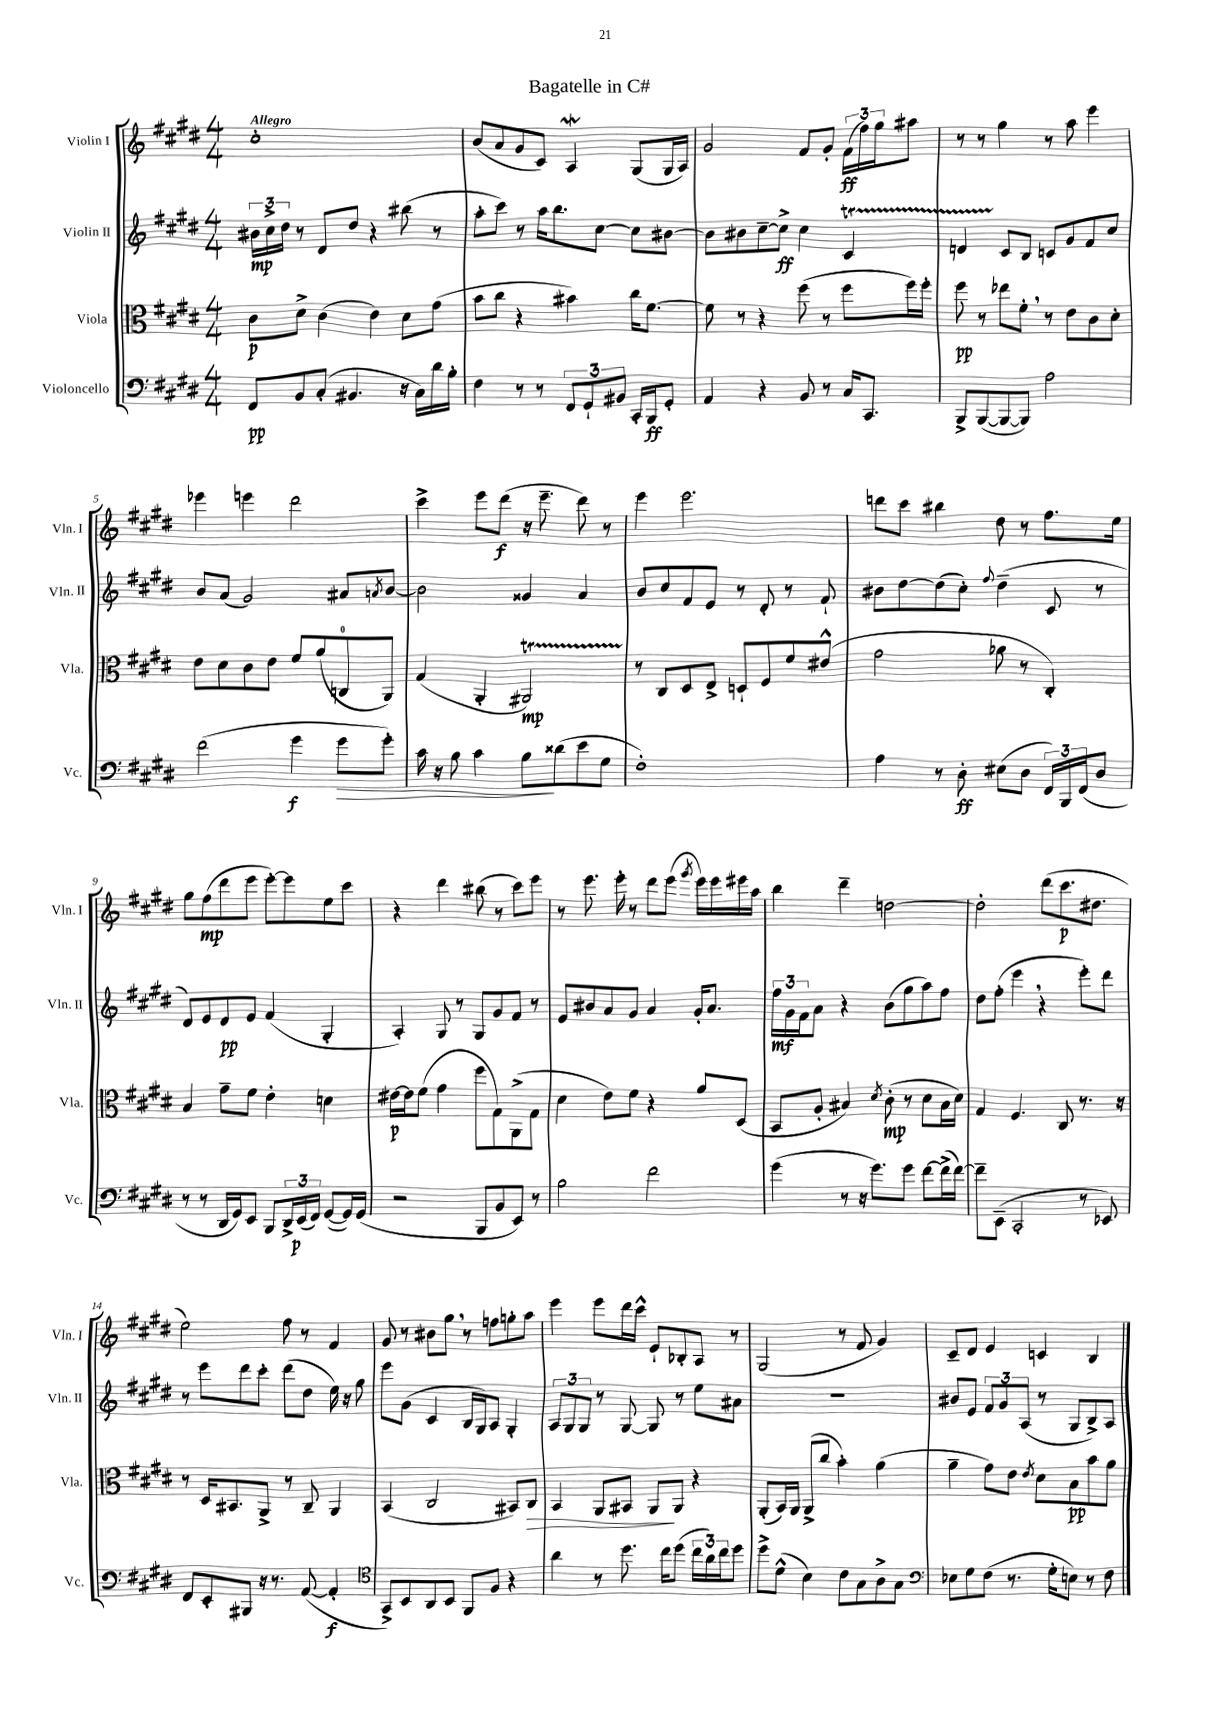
\header { title = "Bagatelle in C#" }
<<
\new StaffGroup <<
\new Staff = "s0" \with { instrumentName = "Violin I" shortInstrumentName = "Vln. I" } {
    \clef treble \key e \major \numericTimeSignature \time 4/4 \tempo "Allegro"
    cis''1-. |
    b'8( a'8 gis'8 cis'8) a4\mordent gis8( gis16 a16) |
    gis'2 fis'8 gis'8-. \tuplet 3/2 { fis'16\ff( fis''16) gis''16 } ais''8 |
    r8 r8 gis''4 r8 a''8 e'''4 |
    ees'''4 e'''4 dis'''2 |
    cis'''4-> e'''8 dis'''8\f( r16 e'''8.-- dis'''8) r8 |
    e'''4 e'''2. |
    d'''8 cis'''8 bis''4 dis''8 r8 fis''8. e''16 |
    gis''8 fis''8\mp( dis'''8 e'''8 e'''8~-.) e'''8 e''8 cis'''8 |
    r4 dis'''4 bis''8( r8 cis'''8) e'''8 |
    r8 e'''8. e'''16-. r8 dis'''8 e'''8( \acciaccatura { gis'''8 } e'''16) e'''16 eis'''16 a''16 |
    b''4 dis'''4-- d''2~ |
    d''2-. dis'''8( cis'''8.\p dis''8. |
    e''2) fis''8 r8 fis'4 |
    gis'8 r8 bis'8 gis''8 \breathe r8 f''8 g''8-. a''8 |
    e'''4 e'''8 dis'''16 cis'''16-^ e'8-! bes8-. a8 r8 |
    gis2( r8 fis'8 gis'4) |
    cis'8-- dis'8 e'4 c'4 b4 \bar "|." |
}
\new Staff = "s1" \with { instrumentName = "Violin II" shortInstrumentName = "Vln. II" } {
    \clef treble \key e \major \numericTimeSignature \time 4/4
    \tuplet 3/2 { bis'16\mp cis''16-> dis''16 } r8 dis'8 dis''8 r4 bis''8( r8 |
    a''8-. cis'''8) r8 a''16 b''8. cis''8~ cis''8 bis'8~ |
    bis'8 bis'8 cis''8~-- cis''8->\ff cis''4 cis'4\startTrillSpan |
    d'4 cis'8\stopTrillSpan b8 c'8 gis'8 fis'8 cis''8 |
    b'8 a'8( gis'2) ais'8 \acciaccatura { a'8 } b'8~ |
    b'2 gisis'4 a'4 |
    b'8 cis''8 fis'8 e'8 r8 dis'8-. r8 fis'8-! |
    bis'8 dis''8~ dis''8( cis''8-.) \appoggiatura { fis''8 } dis''4--( cis'8 r8 |
    dis'8) e'8 dis'8\pp e'8 fis'4( gis4-. |
    a4-.) gis8 r8 gis8 gis'8 fis'8 r8 |
    e'8 bis'8 a'8 gis'8 a'4 gis'16-. a'8. |
    \tuplet 3/2 { fis''16\mf gis'16 fis'16 } a'8 r4 b'8( gis''8 a''8) fis''8 |
    dis''8 fis''8-.( e'''4 \breathe r4 e'''8-.) dis'''8 |
    r8 e'''8 dis'''8 cis'''8-. dis'''8( dis''8 e''16) r16 gis''8 |
    e'''8 gis'8( cis'4 b16 gis16) a8 gis4-. |
    \tuplet 3/2 { a8 gis8 gis8 } r8 gis8~ gis8 r8 e''8 ais'8 |
    r1 |
    bis'8 e'8 \tuplet 3/2 { fis'8 gis'8 a8( } r8 gis8 b8->) a8 \bar "|." |
}
\new Staff = "s2" \with { instrumentName = "Viola" shortInstrumentName = "Vla." } {
    \clef alto \key e \major \numericTimeSignature \time 4/4
    cis'8\p dis'8-> cis'4( e'4) dis'8 gis'8( |
    b'8 cis''8 r4 bis'4) cis''16 fis'8.~ |
    fis'8 r8 r4 fis''8( r8 fis''8 fis''16) fis''16-. |
    fis''8\pp r8 ees''8 fis'8-. \breathe r8 e'8 cis'8 dis'8-. |
    e'8 dis'8 cis'8 e'8 fis'8 a'8( c8-0 a,8) |
    gis4( a,4-. ais,2\startTrillSpan\mp) |
    r8\stopTrillSpan cis8 dis8 e8-> d8-! fis8 fis'8 eis'8-^( |
    gis'2 aes'8 r8 cis4-.) |
    b4 gis'8-- fis'8 e'4-. d'4 |
    eis'16~\p eis'16 fis'8( gis'4 fis''8 gis8) a,8->( gis8 |
    dis'4 e'8) fis'8 r4 a'8 dis8( |
    b,8 a8-. bis4) \acciaccatura { dis'8 } cis'8-.\mp( r8 dis'8 bis16 dis'16) |
    gis4 fis4. cis8 r8. r16 |
    r8 dis16 bis,8. a,8-> r8 cis8-- a,4 |
    b,4( cis2 bis,8) cis8\> |
    b,4 a,8 bis,8 a,8\! a,8 r4 |
    a,8-.( b,16) a,16 a,8->( cis''8 b'4-.) a'4( |
    a'4-- gis'8) e'8 \acciaccatura { e'8 } dis'8 b8\pp b'8 a'8 \bar "|." |
}
\new Staff = "s3" \with { instrumentName = "Violoncello" shortInstrumentName = "Vc." } {
    \clef bass \key e \major \numericTimeSignature \time 4/4
    fis,8\pp b,8 cis8-.( bis,4. r16 cis16) dis'16 b16-. |
    fis4 r8 r8 \tuplet 3/2 { fis,8 gis,8-! bis,8 } cis,16-. b,,16\ff gis,8-. |
    a,4 r4 b,8 r8 cis16 cis,8. |
    b,,8-> b,,8~( b,,8~ b,,8) a2 |
    fis'2( gis'4\f gis'8\> gis'8-.) |
    cis'16 r16 b8 cis'4 b8\! disis'8( e'8 gis8 |
    fis1-.) |
    a4 r8 dis8-.\ff eis8( dis8 \tuplet 3/2 { fis,16) b,,16 fis,16( } dis8 |
    r8 r8 dis,16 gis,16) e,8 b,,8 \tuplet 3/2 { dis,16-> e,16\p( fis,16) } gis,8~( gis,16) gis,16( |
    r2 b,,8 b,8 e,8) r8 |
    b2 fis'2 |
    gis'4( r8 r16 gis'8.) gis'8 fis'8~ fis'16->( fis'16~) |
    fis'8-- e,8--( cis,2-. r8 ees,8) |
    fis,8 e,8-. bis,,8 r16 r8. a,8~( a,4-.\f |
    \clef tenor gis,8->) b,8 a,8 b,8 fis,8 fis8 r4 |
    a'4 r8 dis''8. cis''16 dis''8( \tuplet 3/2 { cis''16 a'16) cis''16 } dis''8 |
    dis''8-> dis'8-^( b4) cis'8 gis8 a8-> gis8 |
    \clef bass ees8 gis8 fis8( r8. gis16-. e8) r8 fis8 \bar "|." |
}
>>
>>
